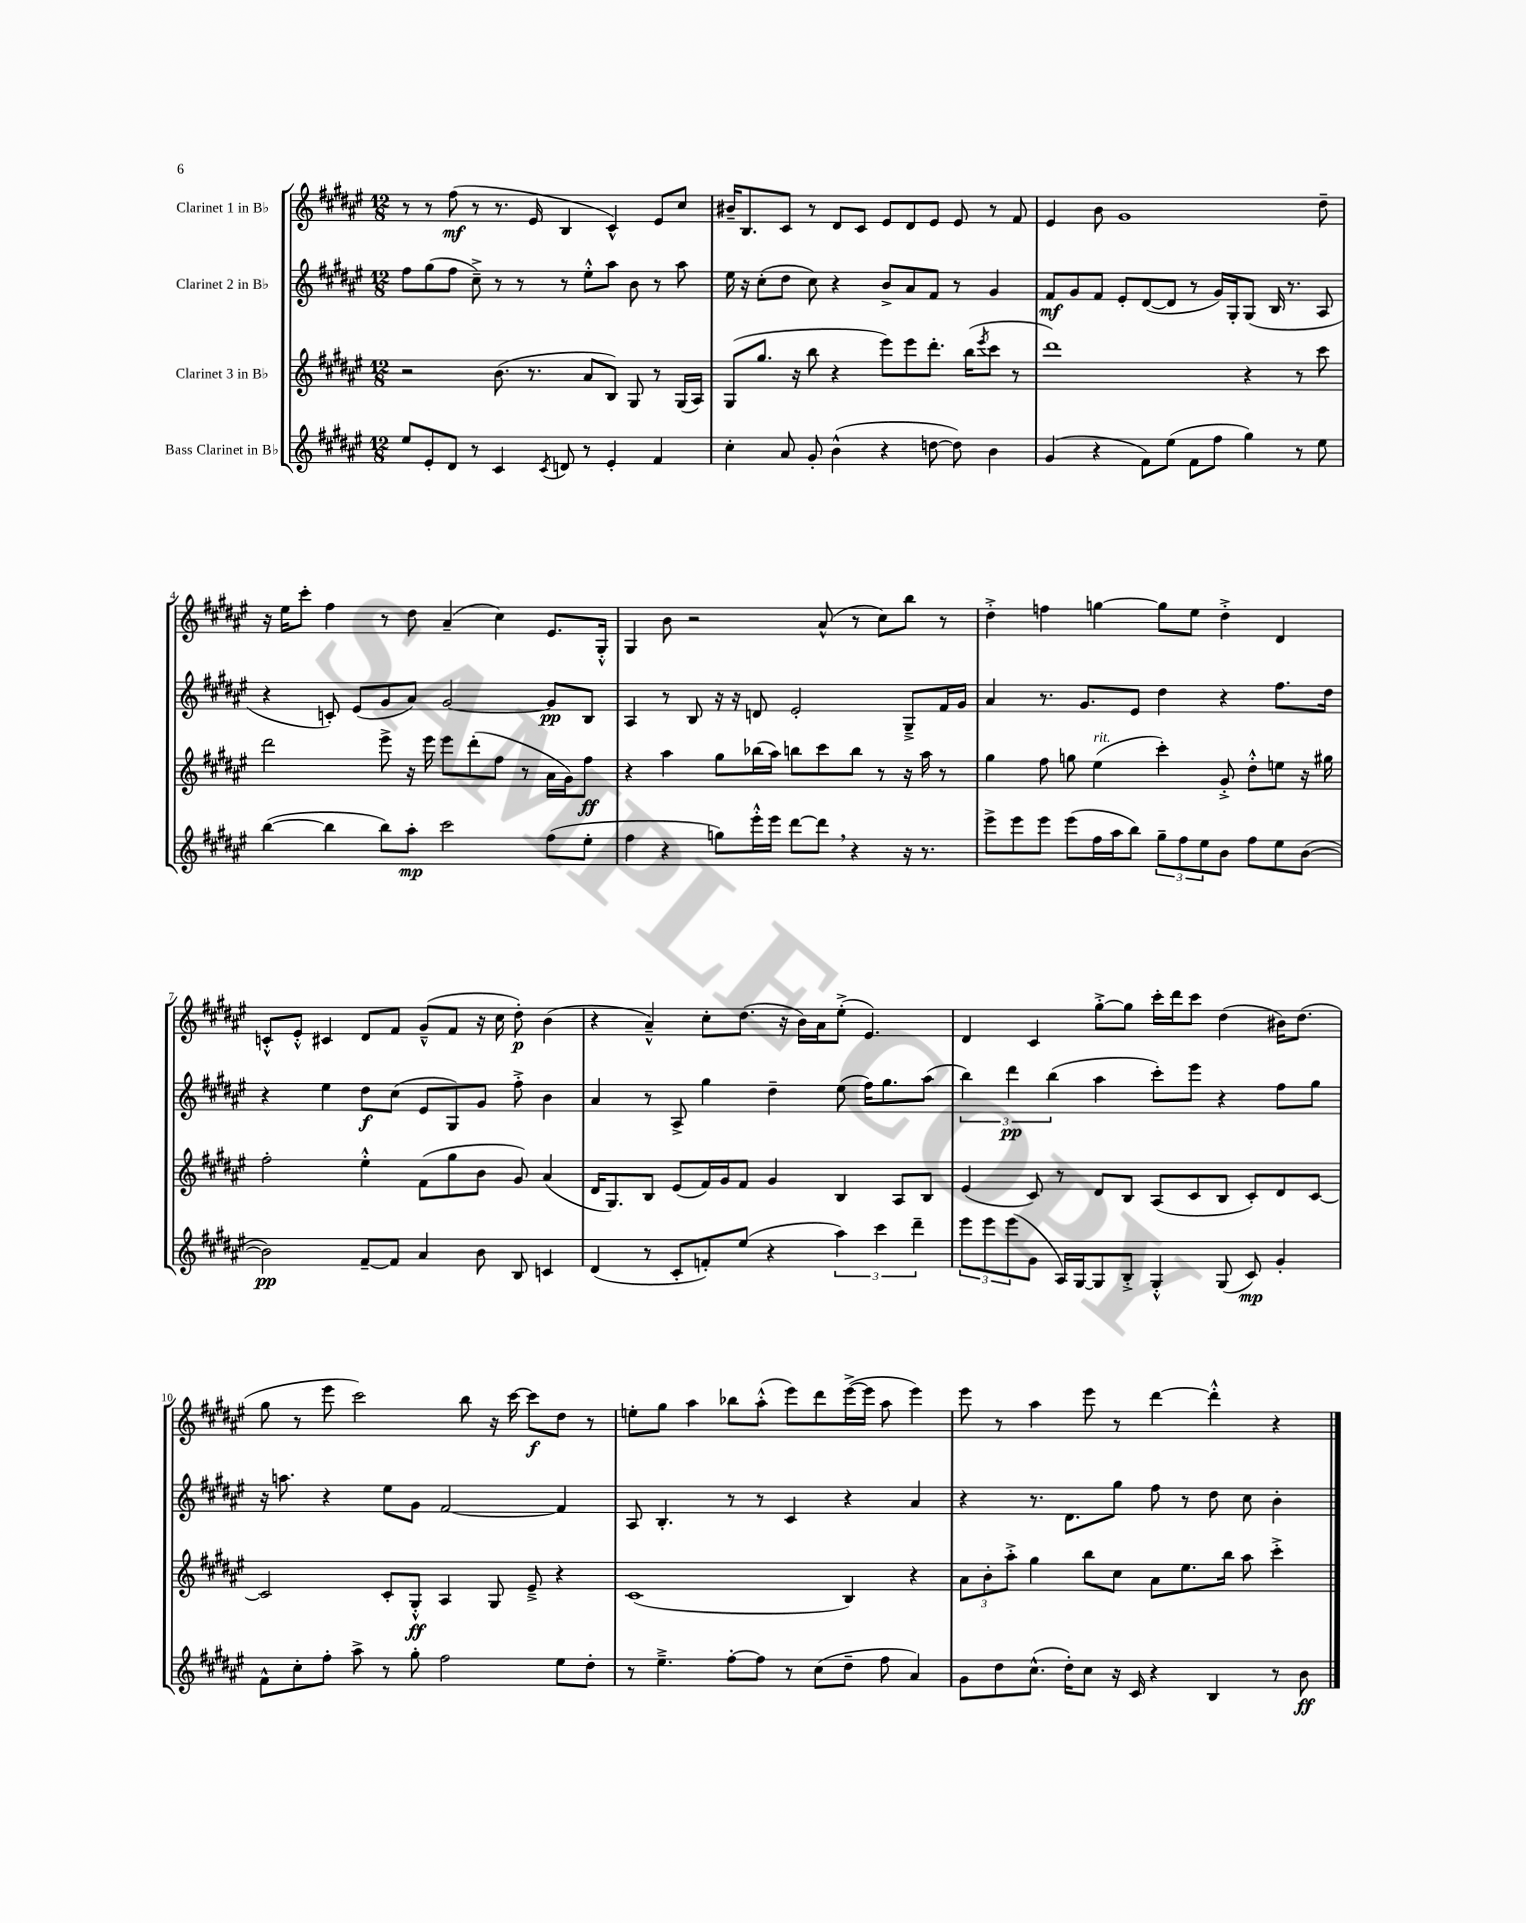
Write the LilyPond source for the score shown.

<<
\new StaffGroup <<
\new Staff = "s0" \with { instrumentName = "Clarinet 1 in Bb" } {
    \clef treble \key fis \major \numericTimeSignature \time 12/8
    r8 r8 fis''8\mf( r8 r8. eis'16 b4 cis'4-^) eis'8 cis''8 |
    bis'16-- b8. cis'8 r8 dis'8 cis'8 eis'8 dis'8 eis'8 eis'8 r8 fis'8 |
    eis'4 b'8 gis'1 dis''8-- |
    r16 eis''16 cis'''8-. fis''4 r8 dis''8 ais'4--( cis''4) eis'8. gis16-.-^ |
    gis4 b'8 r2 ais'8-^( r8 cis''8) b''8 r8 |
    dis''4-.-> f''4 g''4~ g''8 eis''8 dis''4-.-> dis'4 |
    c'8-.-^ eis'8-.-^ cis'4 dis'8 fis'8 gis'8---^( fis'8 r16 cis''16 dis''8-.\p) b'4( |
    r4 ais'4---^) cis''8-. dis''8.( r16 b'16) ais'16 eis''8-.->( eis'4.) |
    dis'4 cis'4 gis''8~-.-> gis''8 cis'''16-. dis'''16 cis'''8 dis''4( bis'16) dis''8.( |
    gis''8 r8 eis'''8 cis'''2) b''8 r16 cis'''16~ cis'''8\f dis''8 r8 |
    e''8-. gis''8 ais''4 bes''8 ais''8-.-^( eis'''8) dis'''8 eis'''16~->( eis'''16 ais''8 eis'''4) |
    eis'''8 r8 ais''4 eis'''8 r8 dis'''4~ dis'''4-.-^ r4 \bar "|." |
}
\new Staff = "s1" \with { instrumentName = "Clarinet 2 in Bb" } {
    \clef treble \key fis \major \numericTimeSignature \time 12/8
    fis''8 gis''8( fis''8 cis''8--->) r8 r8 r8 eis''8-.-^ ais''8 b'8 r8 ais''8 |
    eis''16 r16 cis''8-.( dis''8 cis''8) r4 b'8-> ais'8 fis'8 r8 gis'4 |
    fis'8\mf gis'8 fis'8 eis'8-. dis'8~( dis'8 r8 gis'16) gis16-. gis8( b16 r8. ais8 |
    r4 c'8-.) eis'8( gis'8 ais'8) gis'2~ gis'8\pp b8 |
    ais4 r8 b8 r16 r16 d'8 eis'2-. gis8---> fis'16 gis'16 |
    ais'4 r8. gis'8. eis'8 dis''4 r4 fis''8. dis''16 |
    r4 eis''4 dis''8\f cis''8( eis'8 gis8) gis'8 fis''8-.-> b'4 |
    ais'4 r8 ais8-> gis''4 dis''4-- eis''8( fis''16) gis''8. ais''8( |
    \tuplet 3/2 { b''4) dis'''4\pp b''4( } ais''4 cis'''8-.) eis'''8 r4 fis''8 gis''8 |
    r16 a''8. r4 eis''8 gis'8 fis'2~ fis'4 |
    ais8 b4.-. r8 r8 cis'4 r4 ais'4 |
    r4 r8. dis'8. gis''8 fis''8 r8 dis''8 cis''8 b'4-. \bar "|." |
}
\new Staff = "s2" \with { instrumentName = "Clarinet 3 in Bb" } {
    \clef treble \key fis \major \numericTimeSignature \time 12/8
    r2 b'8.( r8. ais'8 b8) gis8 r8 gis16( ais16) |
    gis8( gis''8. r16 b''8 r4 eis'''8) eis'''8 dis'''8.-. b''16( \acciaccatura { eis'''8 } cis'''8 r8 |
    dis'''1) r4 r8 cis'''8 |
    dis'''2 eis'''8-> r16 eis'''16 eis'''8 dis'''8-.( fis''8 r8 ais'16 gis'16) fis''8\ff |
    r4 ais''4 gis''8 bes''16( ais''16) b''8 cis'''8 b''8 r8 r16 ais''16 r8 |
    gis''4 fis''8 g''8 eis''4^\markup { \italic "rit." }( cis'''4-.) gis'8-.-> dis''8-.-^ e''8 r16 gis''16 |
    fis''2-. eis''4-.-^ fis'8( gis''8 b'8 gis'8) ais'4( |
    dis'16 gis8.) b8 eis'8( fis'16) gis'16 fis'8 gis'4 b4 ais8 b8 |
    eis'4( cis'8) r8 dis'8 b8 ais8( cis'8 b8 cis'8-.) dis'8 cis'8~ |
    cis'2 cis'8-. gis8-.-^\ff ais4 gis8 eis'8---> r4 |
    cis'1( b4) r4 |
    \tuplet 3/2 { ais'8 b'8-. ais''8-.-> } gis''4 b''8 cis''8 ais'8 eis''8. b''16 ais''8 cis'''4-.-> \bar "|." |
}
\new Staff = "s3" \with { instrumentName = "Bass Clarinet in Bb" } {
    \clef treble \key fis \major \numericTimeSignature \time 12/8
    eis''8 eis'8-. dis'8 r8 cis'4 \acciaccatura { cis'8 } d'8 r8 eis'4-. fis'4 |
    cis''4-. ais'8 gis'8-. b'4-^( r4 d''8~ d''8) b'4 |
    gis'4( r4 fis'8) eis''8( fis'8 fis''8 gis''4) r8 eis''8 |
    b''4~( b''4 b''8) ais''8-.\mp cis'''2 fis''8( eis''8-. |
    fis''4 r4 g''8) eis'''16-.-^ eis'''16 dis'''8~ dis'''8 \breathe r4 r16 r8. |
    eis'''8-> eis'''8 eis'''8 eis'''8( fis''16 ais''16 b''8) \tuplet 3/2 { gis''8-- fis''8 eis''8 } b'8 fis''8 eis''8 b'8~( |
    b'2\pp) fis'8~-- fis'8 ais'4 b'8 b8 c'4 |
    dis'4( r8 cis'8-. f'8-.) eis''8( r4 \tuplet 3/2 { ais''4) cis'''4 dis'''4-- } |
    \tuplet 3/2 { eis'''8 eis'''8 eis'''8( } gis'8 ais16) gis16~ gis8 b8-.-> gis4-.-^ gis8( cis'8\mp) gis'4-. |
    fis'8-^ cis''8-. fis''8-. ais''8-> r8 gis''8-. fis''2 eis''8 dis''8-. |
    r8 eis''4.---> fis''8~-. fis''8 r8 cis''8( dis''8-- fis''8 ais'4) |
    gis'8 dis''8 cis''8.-^( dis''16-.) cis''8 r16 cis'16 r4 b4 r8 b'8\ff \bar "|." |
}
>>
>>
